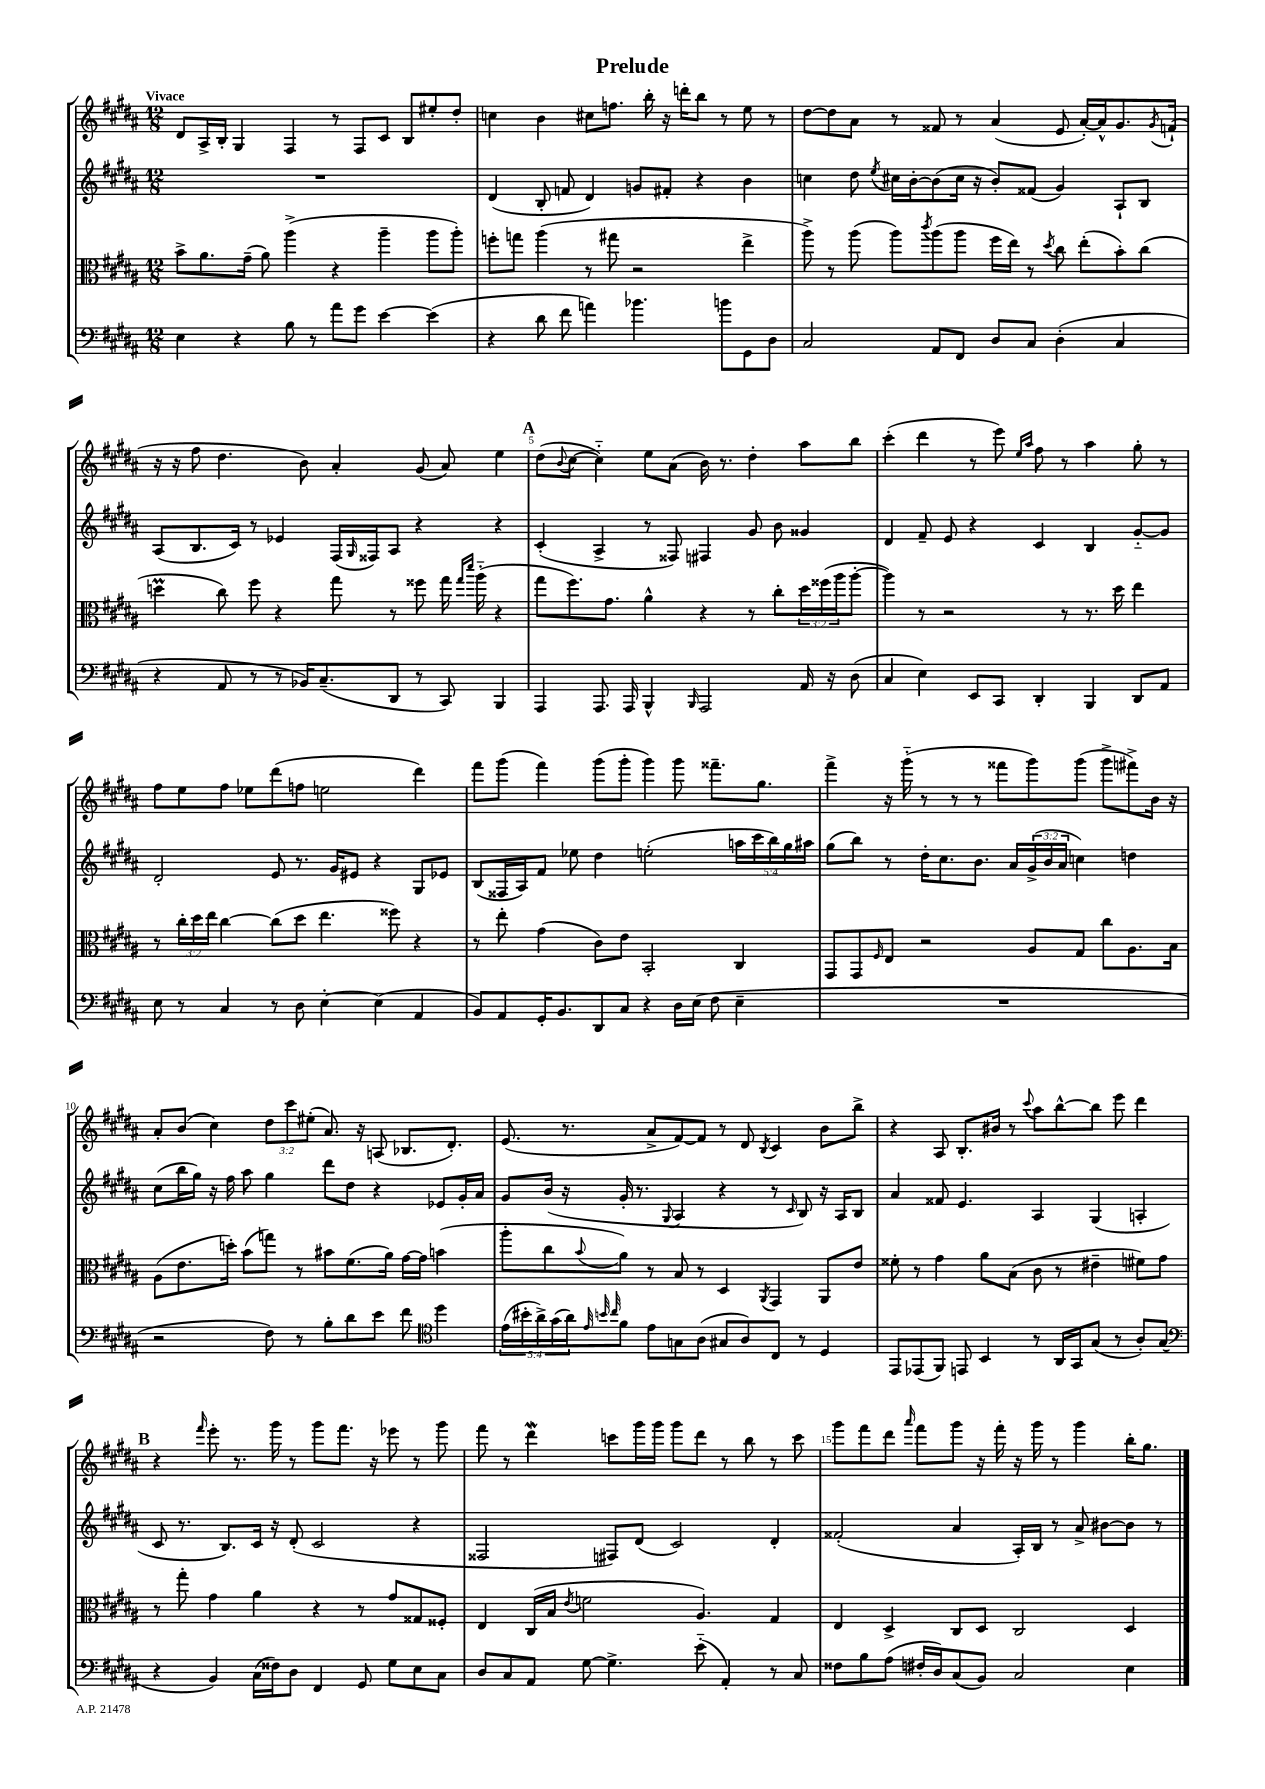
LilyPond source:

\header { title = "Prelude" }
<<
\new StaffGroup <<
\new Staff = "s0" {
    \clef treble \key b \major \numericTimeSignature \time 12/8 \override Staff.TupletNumber.text = #tuplet-number::calc-fraction-text \tempo "Vivace"
    dis'8 ais16-> b16-. gis4 fis4 r8 fis8 cis'8 b8 eis''8-. dis''8-. |
    c''4 b'4 cis''8 f''8. b''16-. r16 d'''16-. b''8 r8 e''8 r8 |
    dis''8~ dis''8 ais'8 r8 fisis'8 r8 ais'4( e'8 ais'16~-.) ais'16-^ gis'8. \acciaccatura { gis'8 } f'16-!( |
    r16 r16 fis''8 dis''4. b'8) ais'4-. gis'8( ais'8) e''4 |
    \mark \markup { \bold "A" } dis''8( \appoggiatura { b'8 } cis''8~ cis''4-_) e''8 ais'8( b'16) r8. dis''4-. ais''8 b''8 |
    cis'''4-.( dis'''4 r8 e'''8) \grace { e''16 ais''16 } fis''8 r8 ais''4 gis''8-. r8 |
    fis''8 e''8 fis''8 ees''8 dis'''8( f''8 e''2 dis'''4) |
    fis'''8 gis'''8( fis'''4) gis'''8( gis'''8-. gis'''4) gis'''8 fisis'''8.-- gis''8. |
    fis'''4-> r16 gis'''16-_( r8 r8 r8 fisis'''8 gis'''8) gis'''8( gis'''8-> fis'''8->) b'16 r16 |
    ais'8-. b'8( cis''4) \tuplet 3/2 { dis''8 cis'''8 eis''8-.( } ais'8.) r16 a8( bes8. dis'8.-.) |
    e'8.( r8. ais'8-> fis'8~) fis'8 r8 dis'8 \acciaccatura { b8 } cis'4 b'8 b''8-> |
    r4 ais8 b8.-. bis'16 r8 \appoggiatura { cis'''8 } ais''8 b''8~-^ b''8 e'''8 dis'''4 |
    \mark \markup { \bold "B" } r4 \grace { fis'''16 } e'''8-. r8. gis'''16 r8 gis'''8 fis'''8. r16 ees'''8 r8 gis'''8 |
    fis'''8 r8 dis'''4\mordent c'''8 gis'''16 gis'''16 gis'''8 dis'''8 r8 b''8 r8 c'''8 |
    gis'''8 fis'''8 dis'''8 \grace { ais'''16 } fis'''8 gis'''8 r16 fis'''16-. r16 gis'''16 r8 gis'''4 b''16-. gis''8. \bar "|." |
}
\new Staff = "s1" {
    \clef treble \key b \major \numericTimeSignature \time 12/8 \override Staff.TupletNumber.text = #tuplet-number::calc-fraction-text
    R1. |
    dis'4( b8-. f'8 dis'4) g'8 fis'8-. r4 b'4 |
    c''4 dis''8 \acciaccatura { e''8 } cis''16 b'16~-. b'8( cis''16 r16 b'8-.) fisis'8( gis'4) ais8-! b8 |
    ais8( b8. cis'16) r8 ees'4 fis16( \grace { gis16 } fisis16) ais8 r4 r4 |
    \mark \markup { \bold "A" } cis'4-.( ais4-> r8 fisis8) fis4 gis'8 b'8 gisis'4 |
    dis'4 fis'8-- e'8 r4 cis'4 b4 gis'8~-_ gis'8 |
    dis'2-. e'8 r8. gis'16 eis'8 r4 gis8 ees'8 |
    b8( fisis16 ais16) fis'8 ees''8 dis''4 e''2-.( \tuplet 5/4 { a''16 cis'''16 b''16) gis''16 ais''16 } |
    gis''8( b''8) r8 dis''16-. cis''8. b'8. ais'16 \tuplet 3/2 { gis'16->( b'16 ais'16 } c''4) d''4 |
    cis''8( b''16 gis''16) r16 fis''16 ais''8 gis''4 dis'''8 dis''8 r4 ees'8 gis'16-. ais'16 |
    gis'8 b'16( r16 gis'16-. r8. \appoggiatura { gis8 } ais4 r4 r8 \grace { cis'16 } b8) r16 ais16 b8 |
    ais'4 fisis'8 e'4. ais4 gis4( a4-. |
    \mark \markup { \bold "B" } cis'8 r8. b8.) cis'16 r16 dis'8-.( cis'2 r4 |
    fisis2 fis8) dis'8( cis'2) dis'4-. |
    fisis'2-.( ais'4 ais16-.) b16 r8 ais'8-> bis'8~ bis'8 r8 \bar "|." |
}
\new Staff = "s2" {
    \clef alto \key b \major \numericTimeSignature \time 12/8 \override Staff.TupletNumber.text = #tuplet-number::calc-fraction-text
    b'8-> ais'8. gis'16--( ais'8) ais''4->( r4 ais''4-- ais''8 ais''8-.) |
    f''8-. g''8 ais''4( r8 gis''8 r2 e''4-> |
    ais''8->) r8 ais''8( ais''8) \acciaccatura { cis'''8 } ais''8( ais''8 fis''16 e''16) r8 \acciaccatura { dis''8 } cis''8 e''8-.( b'8-.) cis''8( |
    d''4\prall cis''8) fis''8 r4 gis''8 r8 fisis''8 gis''16 \grace { gis''16 dis'''16 } ais''16-_( r4 |
    \mark \markup { \bold "A" } gis''8 fis''8.) gis'8. ais'4-^ r4 r8 cis''8-. \tuplet 3/2 { dis''16 fisis''16( ais''16 } ais''8~-. |
    ais''4) r8 r2 r8 r8. dis''16 e''4 |
    r8 \tuplet 3/2 { cis''16-. dis''16 e''16 } cis''4~ cis''8( dis''8 e''4. fisis''8) r4 |
    r8 e''8-. gis'4( cis'8) e'8 b,2-. cis4 |
    gis,8 gis,8 \grace { fis16 } e8 r2 ais8 gis8 cis''8 ais8. b16 |
    ais8( e'8. d''16-.) b'8( g''8) r8 bis'8 fis'8.( ais'16) gis'16~ gis'16 b'4( |
    ais''8-. cis''8 \appoggiatura { b'8 } ais'8) r8 b8 r8 dis4 \acciaccatura { ais,8 } gis,4 ais,8 e'8 |
    fisis'8-. r8 gis'4 ais'8 b8( cis'8 r8 eis'4-- fis'8) gis'8 |
    \mark \markup { \bold "B" } r8 gis''8-. gis'4 ais'4 r4 r8 gis'8 gisis8 fisis8-. |
    e4 cis16( b16 \acciaccatura { e'8 } f'2 ais4.) gis4 |
    e4 dis4-> cis8 dis8 cis2 dis4 \bar "|." |
}
\new Staff = "s3" {
    \clef bass \key b \major \numericTimeSignature \time 12/8 \override Staff.TupletNumber.text = #tuplet-number::calc-fraction-text
    e4 r4 b8 r8 ais'8 gis'8 e'4~ e'4( |
    r4 dis'8 fis'8 a'4) bes'4. b'8 gis,8 dis8 |
    cis2 ais,8 fis,8 dis8 cis8 dis4-.( cis4 |
    r4 ais,8 r8 r8 bes,16) cis8.--( dis,8 r8 cis,8) b,,4 |
    \mark \markup { \bold "A" } ais,,4 ais,,8. ais,,16 b,,4-^ \grace { b,,16 } ais,,2 ais,16 r16 dis8( |
    cis4 e4) e,8 cis,8 dis,4-. b,,4 dis,8 ais,8 |
    e8 r8 cis4 r8 dis8 e4~-. e4( ais,4 |
    b,8) ais,8 gis,16-. b,8. dis,8 cis8 r4 dis16 e16( fis8 e4-- |
    R1. |
    r2 fis8) r8 b8-. dis'8 e'8 fis'8 \clef tenor dis''4 |
    \tuplet 5/4 { e'16( bis'16-. ais'16->) gis'16( ais'16) } \grace { e'32 b'32 cis''32 } fis'8 e'8 g8 ais8( gis8 ais8) cis8 r8 dis4 |
    e,8 ees,8( fis,8) e,8 b,4 r8 ais,16 gis,16 gis8( r8 ais8-.) gis8( |
    \mark \markup { \bold "B" } \clef bass r4 b,4) cis16( fisis16) dis8 fis,4 gis,8 gis8 e8 cis8 |
    dis8 cis8 ais,8 gis8~ gis4.-> e'8-_( ais,4-.) r8 cis8 |
    fisis8 b8 ais8( fis16-. dis16) cis8( b,8) cis2 e4 \bar "|." |
}
>>
>>
\layout { \context { \Score \override BarNumber.break-visibility = ##(#f #t #t) barNumberVisibility = #(every-nth-bar-number-visible 5) } }
